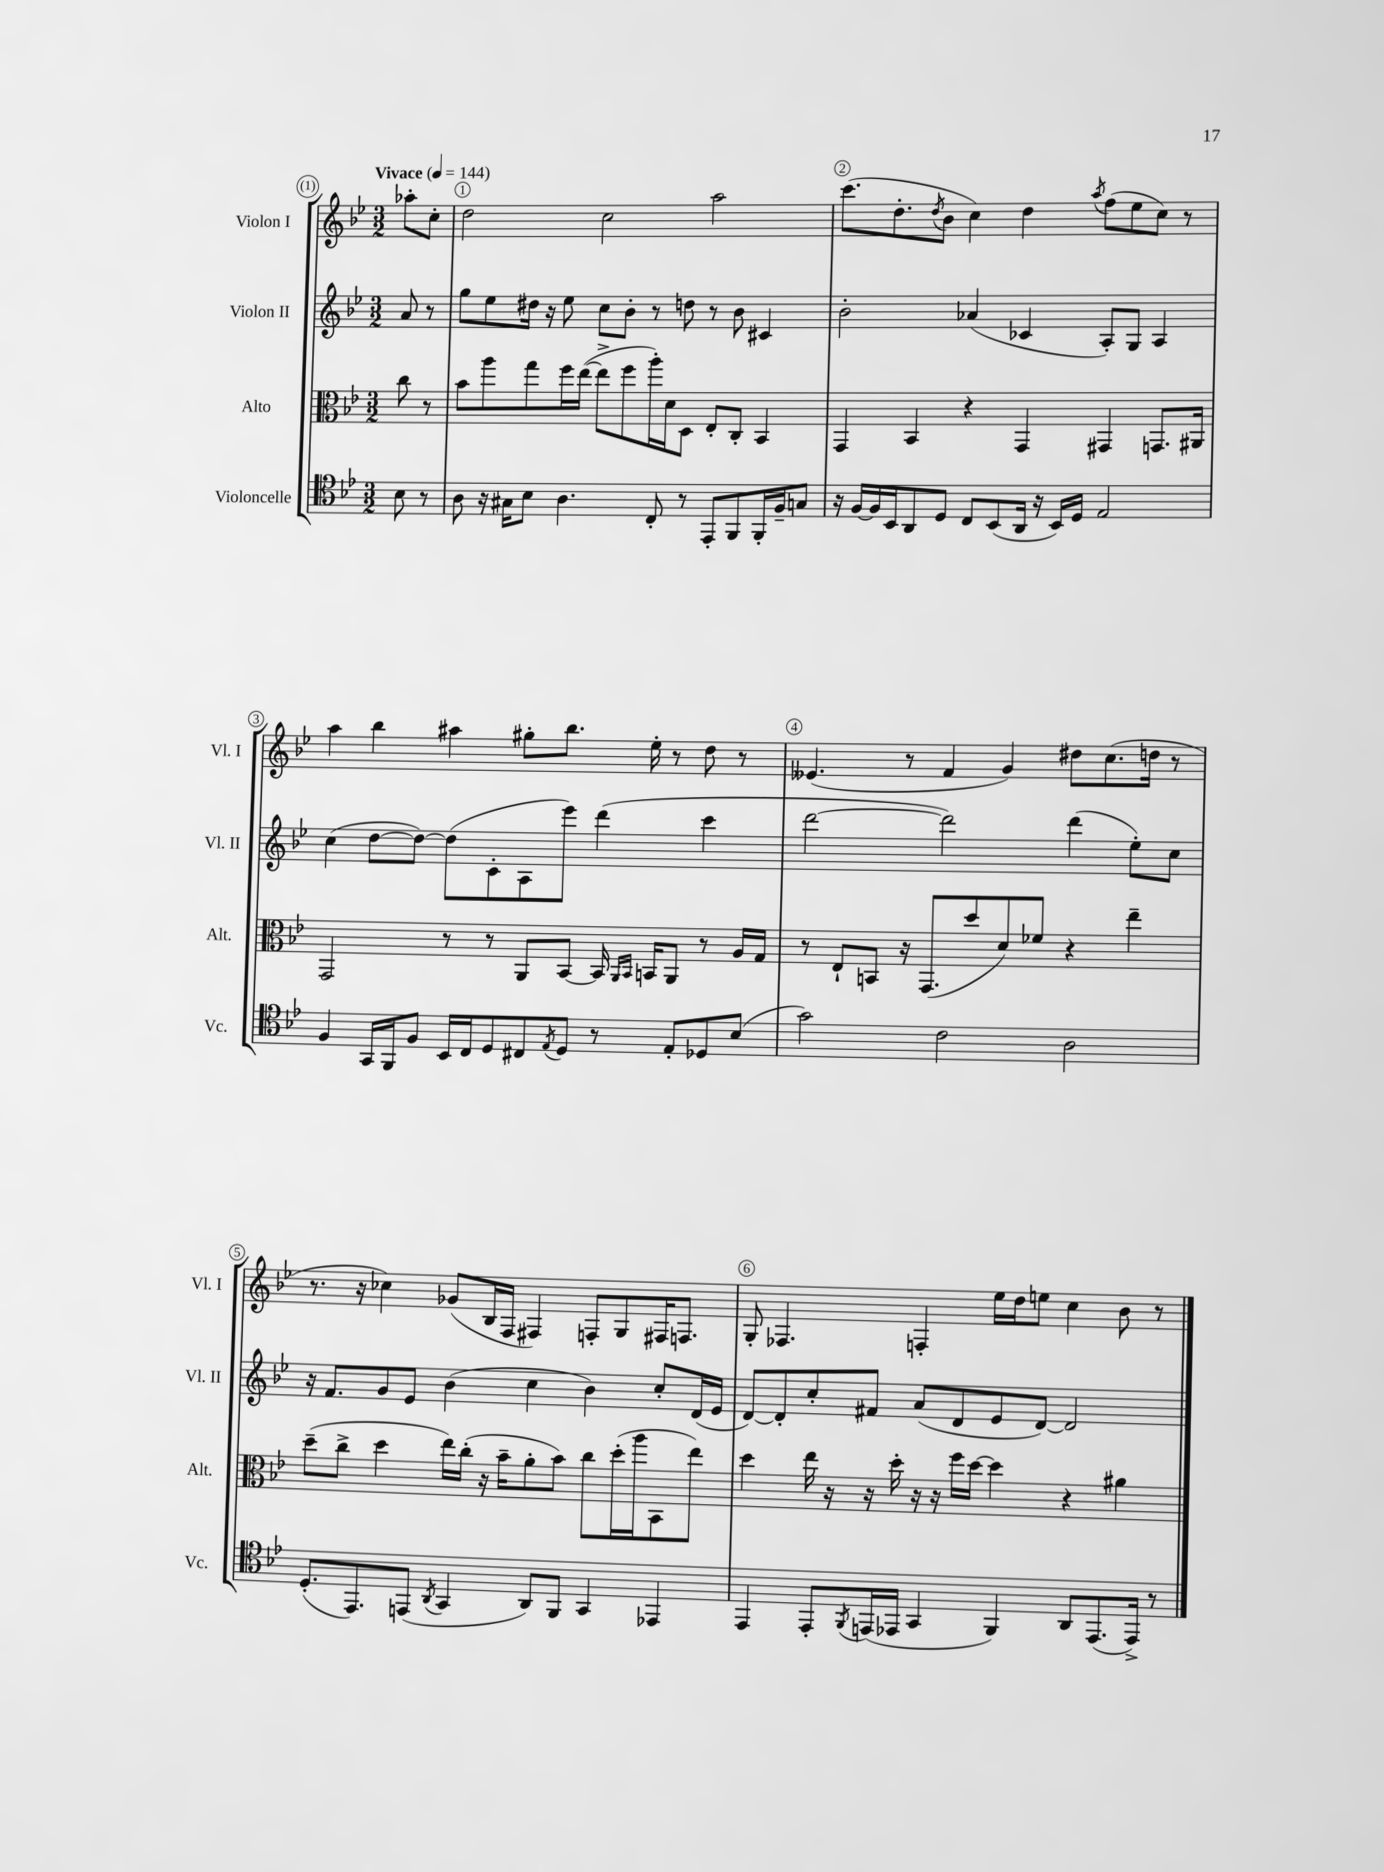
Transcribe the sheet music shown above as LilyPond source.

<<
\new StaffGroup <<
\new Staff = "s0" \with { instrumentName = "Violon I" shortInstrumentName = "Vl. I" } {
    \clef treble \key bes \major \numericTimeSignature \time 3/2 \partial 4 \tempo "Vivace" 4 = 144
    aes''8-. c''8-. |
    d''2 c''2 a''2 |
    c'''8.( d''8.-. \acciaccatura { d''8 } bes'8 c''4) d''4 \acciaccatura { a''8 } f''8( ees''8 c''8) r8 |
    a''4 bes''4 ais''4 gis''8-. bes''8. ees''16-. r8 d''8 r8 |
    eeses'4.( r8 f'4 g'4) dis''8 c''8.( d''16 r8 |
    r8. r16 ces''4) ges'8( bes16 f16 fis4) f8-. g8 fis16 f8. |
    g8-. fes4. f4-. ees''16 d''16 e''8 c''4 bes'8 r8 \bar "|." |
}
\new Staff = "s1" \with { instrumentName = "Violon II" shortInstrumentName = "Vl. II" } {
    \clef treble \key bes \major \numericTimeSignature \time 3/2 \partial 4
    a'8 r8 |
    g''8 ees''8 dis''16 r16 ees''8 c''8 bes'8-. r8 d''8 r8 bes'8 cis'4 |
    bes'2-. aes'4( ces'4 a8-.) g8 a4 |
    c''4( d''8~ d''8~) d''8( c'8-. a8 ees'''8) d'''4( c'''4 |
    d'''2~ d'''2) d'''4( ees''8-.) c''8 |
    r16 f'8. g'8 ees'8 bes'4( c''4 bes'4) c''8-. d'16( ees'16 |
    d'8~) d'8-. c''8-. fis'8 a'8( d'8 ees'8 d'8~) d'2 \bar "|." |
}
\new Staff = "s2" \with { instrumentName = "Alto" shortInstrumentName = "Alt." } {
    \clef alto \key bes \major \numericTimeSignature \time 3/2 \partial 4
    c''8 r8 |
    bes'8 a''8 g''8 f''16 ees''16~( ees''8-> f''8 a''16-.) d'16 d8 ees8-. c8-. bes,4 |
    g,4 bes,4 r4 g,4 gis,4 g,8. ais,16 |
    g,2 r8 r8 a,8 bes,8~ bes,16 \grace { a,16 bes,16 } b,16 a,8 r8 a16 g16 |
    r8 ees8-! b,8 r16 g,8.( d''8 d'8) fes'8 r4 ees''4-- |
    d''8--( c''8-> d''4 ees''16) c''16-.( r16 bes'16-- a'8-. bes'8) c''8 d''16-.( a''16 bes,8 ees''8) |
    d''4 ees''16 r16 r16 d''16-. r16 r16 f''16 d''16~ d''4 r4 ais'4 \bar "|." |
}
\new Staff = "s3" \with { instrumentName = "Violoncelle" shortInstrumentName = "Vc." } {
    \clef tenor \key bes \major \numericTimeSignature \time 3/2 \partial 4
    bes8 r8 |
    a8 r16 gis16 bes8 a4. c8-. r8 ees,8-. f,8 f,16-. f16-- g8 |
    r16 f16~ f16 bes,16 a,8 d8 c8 bes,8( a,16 r16 bes,16) d16 ees2 |
    f4 g,16 f,16 f8 bes,16 c16 d8 cis8 \acciaccatura { ees8 } d8 r8 ees8-. des8 bes8( |
    g'2) c'2 a2 |
    d8.-.( ees,8.) e,8( \acciaccatura { a,8 } g,4 a,8) f,8 g,4 ees,4 |
    ees,4 ees,8-. \acciaccatura { f,8 } e,16( ees,16 g,4 f,4) a,8 ees,8.( ees,16->) r8 \bar "|." |
}
>>
>>
\layout { \context { \Score \override BarNumber.break-visibility = ##(#f #t #t) barNumberVisibility = #all-bar-numbers-visible \override BarNumber.stencil = #(make-stencil-circler 0.1 0.3 ly:text-interface::print) } }
